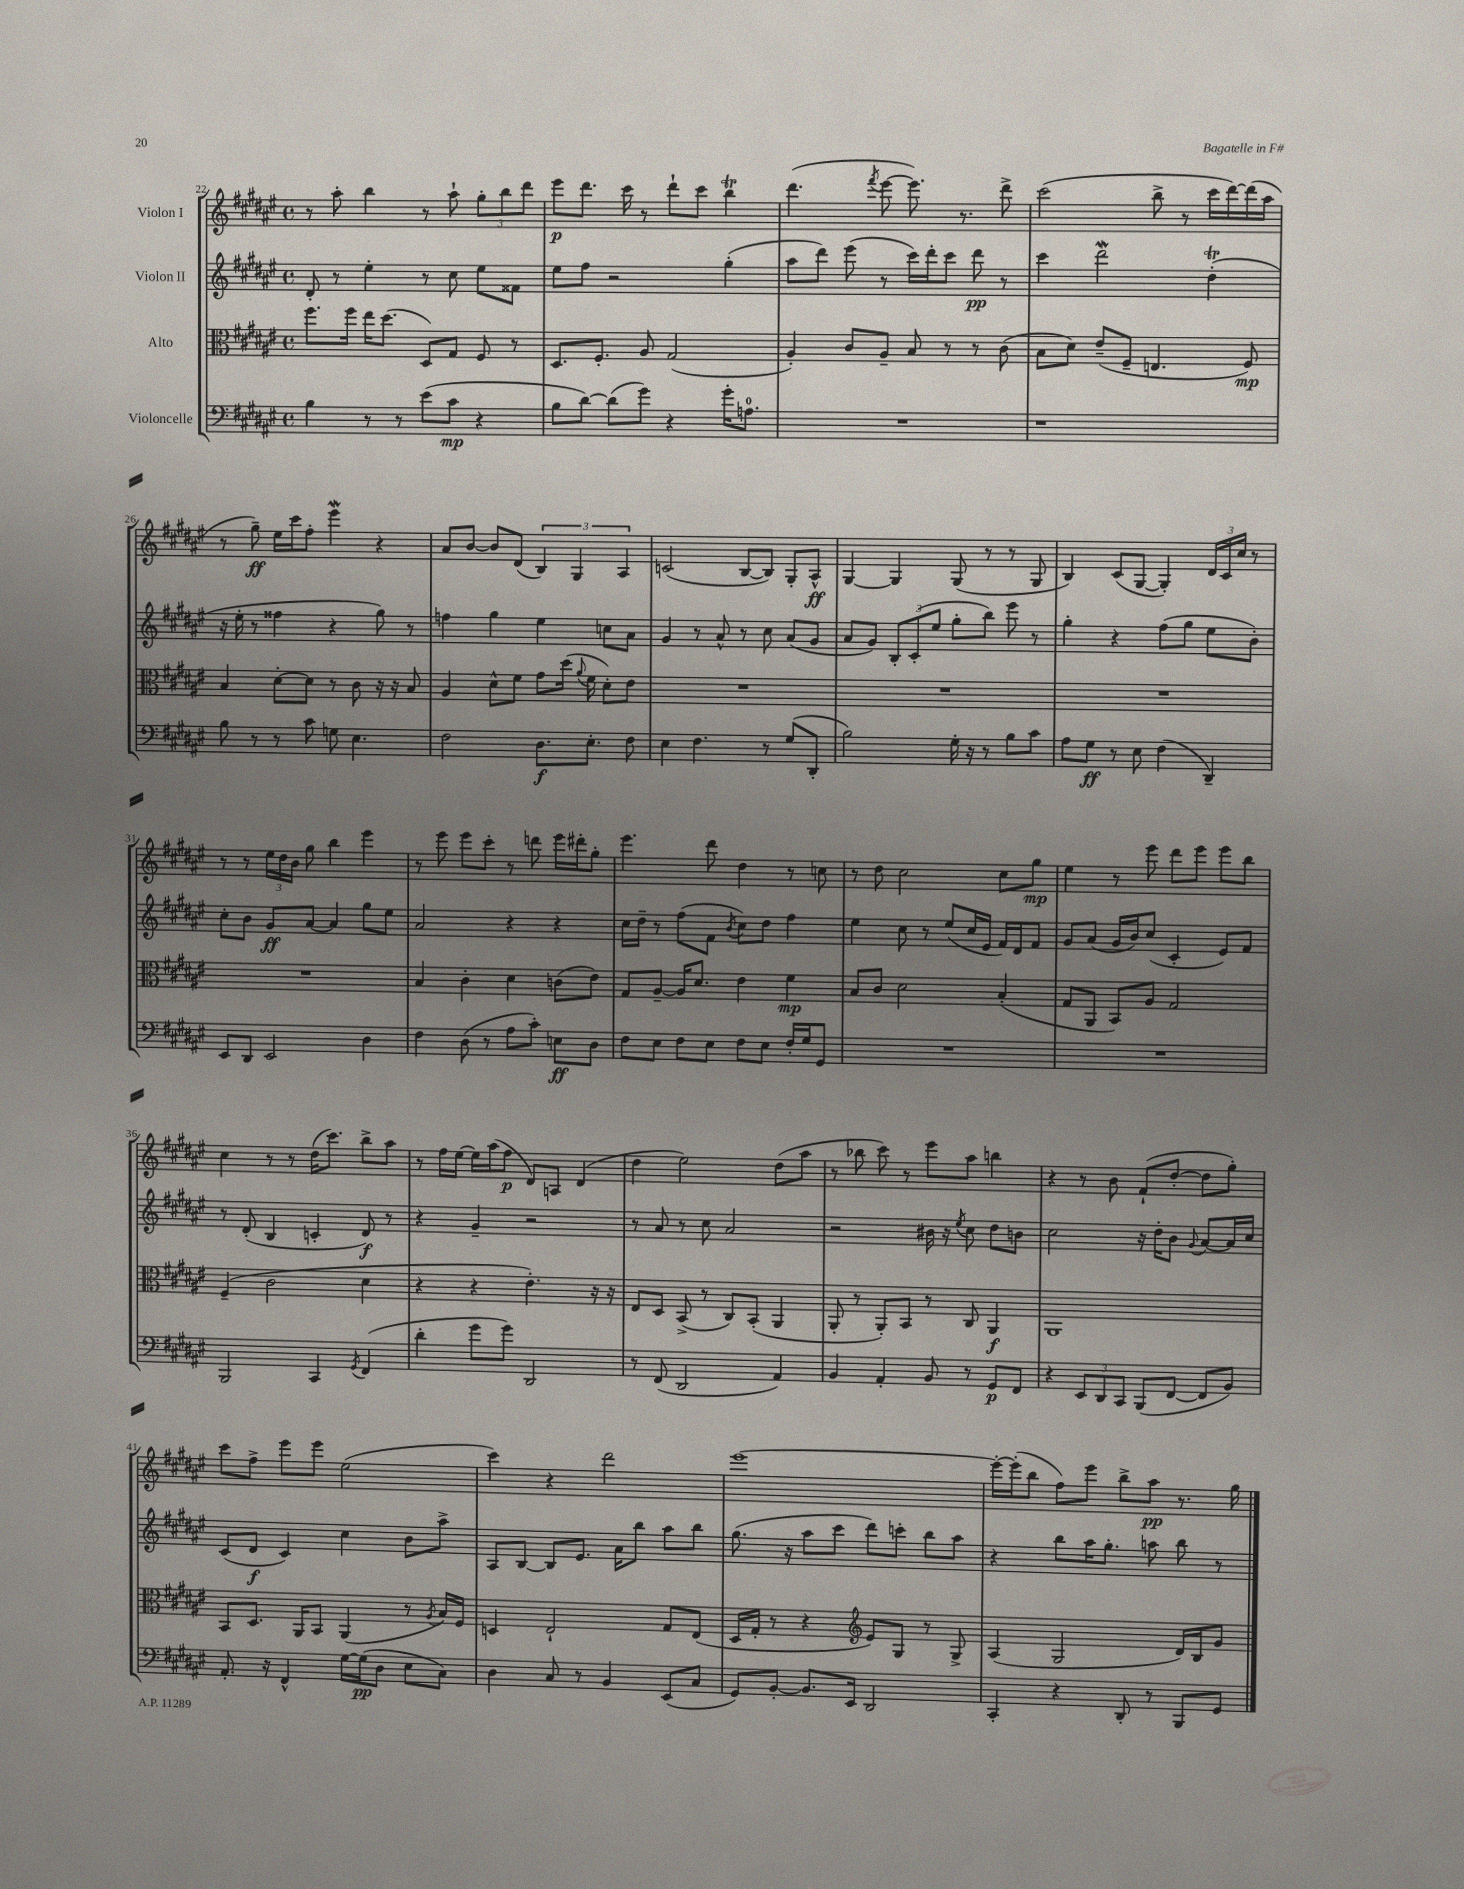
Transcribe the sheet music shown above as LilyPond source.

<<
\new StaffGroup <<
\new Staff = "s0" \with { instrumentName = "Violon I" } {
    \clef treble \key fis \major \defaultTimeSignature \time 4/4
    \autoBeamOff r8 ais''8-. b''4 r8 ais''8-! \tuplet 3/2 { gis''8[-. b''8 dis'''8] } |
    eis'''8[\p dis'''8.] cis'''16 r8 dis'''8[-! cis'''8] b''4\trill |
    dis'''4.( \acciaccatura { fis'''8 } eis'''8~ eis'''8.) r8. dis'''8-> |
    cis'''2( b''8-> r8 cis'''16[ dis'''16~) dis'''16( ais''16] |
    r8 gis''8--\ff) eis''16[ cis'''16 fis''8]-. eis'''4\mordent r4 |
    ais'8[ b'8]~ b'8[ dis'8]( \tuplet 3/2 { b4) gis4 ais4 } |
    c'2( b8[~ b8]) gis8[-. ais8]-^\ff |
    gis4~ gis4 gis8( r8 r8 gis8 |
    b4) cis'8[( gis8]~ gis4-.) \tuplet 3/2 { dis'16[ cis'16 cis''16] } r8 |
    r8 r8 \tuplet 3/2 { eis''16[ dis''16 b'16] } gis''8 b''4 eis'''4 |
    r8 eis'''8 eis'''8[ cis'''8]-. r8 d'''8 eis'''16[ dis'''16-. gis''8]-. |
    eis'''4. dis'''8 dis''4 r8 c''8 |
    r8 dis''8 cis''2 cis''8[ gis''8]\mp |
    eis''4 r8 eis'''8 dis'''8[ eis'''8] eis'''8[ b''8] |
    cis''4 r8 r8 dis''16[( cis'''8.]) b''8[-> ais''8] |
    r8 fis''16[ eis''16]~ eis''16[ ais''16( fis''8]\p dis'8[) a8] dis'4( |
    dis''4 eis''2) dis''8[( ais''8] |
    r8 bes''8 cis'''8) r8 eis'''8[ ais''8] b''4 |
    r4 r8 b'8 fis'8[-!( dis''8]~-. dis''8[ gis''8]-.) |
    cis'''8[ fis''8]-> eis'''8[ eis'''8] eis''2( |
    cis'''4) r4 dis'''2 |
    eis'''1~ |
    eis'''16[~-. eis'''16-.( b''8] fis''8[) eis'''8] b''8[-> ais''8]\pp r8. gis''16 \bar "|." |
}
\new Staff = "s1" \with { instrumentName = "Violon II" } {
    \clef treble \key fis \major \defaultTimeSignature \time 4/4
    \autoBeamOff dis'8-. r8 eis''4-. r8 cis''8 eis''8[ fisis'8] |
    eis''8[ fis''8] r2 gis''4-.( |
    ais''8[ dis'''8]) eis'''8( r8 cis'''16[) dis'''16-. cis'''8] dis'''8\pp r8 |
    cis'''4 dis'''2\mordent dis''4-.\trill( |
    r16 eis''16-. r8 fisis''4 r4 gis''8) r8 |
    f''4 gis''4 eis''4 c''8[ ais'8] |
    gis'4 r8 ais'8-^ r8 cis''8 ais'8[( gis'8] |
    ais'8[ gis'8]) \tuplet 3/2 { b8[-. cis'8-.( eis''8] } gis''8[-. b''8]) eis'''8 r8 |
    gis''4-. r4 fis''8[( gis''8] eis''8[ b'8]-.) |
    cis''8[-. b'8] gis'8[\ff ais'8]~ ais'4 gis''8[ eis''8] |
    ais'2 r4 r4 |
    cis''16[ dis''16]-- r8 fis''8[( fis'8] \acciaccatura { b'8 } cis''8[) dis''8] fis''4 |
    eis''4 cis''8 r8 eis''8[( cis''16 eis'16] fis'16[) dis'16 fis'8] |
    gis'8[ ais'8]( gis'16[ b'16) cis''8]( cis'4-. eis'8[) fis'8] |
    r8 dis'8-.( b4 c'4-. dis'8\f) r8 |
    r4 gis'4-- r2 |
    r8 ais'8 r8 cis''8 ais'2 |
    r2 bis'16 r16 \acciaccatura { eis''8 } cis''8 dis''8[ b'8] |
    cis''2 r16 dis''16[-. b'8] \appoggiatura { gis'8 } ais'8[~ ais'16 cis''16] |
    cis'8[( dis'8]\f cis'4) cis''4 b'8[ ais''8]-> |
    ais8[ b8]~ b8[ eis'8.] ais'16[ b''8] ais''8[ b''8] |
    gis''8.( r16 ais''8[ cis'''8] dis'''8[) c'''8]-. b''8[ ais''8] |
    r4 b''8[ ais''16 gis''8.]-. a''8 b''8 r8 \bar "|." |
}
\new Staff = "s2" \with { instrumentName = "Alto" } {
    \clef alto \key fis \major \defaultTimeSignature \time 4/4
    \autoBeamOff fis''8.[ fis''16] eis''16[ dis''8.]( dis8[) gis8] fis8 r8 |
    dis8.[ fis8.]-. ais8 gis2( |
    ais4-.) cis'8[ ais8]-- b8 r8 r8 cis'8( |
    b8[ dis'8]) eis'8[--( fis8]-- e4. fis8\mp) |
    b4 dis'8[~-. dis'8] r8 cis'8 r16 r16 b8 |
    ais4 dis'8[-^ fis'8] gis'8[ dis''16]( \appoggiatura { ais'8 } fis'16 dis'8[-.) eis'8] |
    R1 |
    R1 |
    R1 |
    R1 |
    b4 cis'4-. dis'4 c'8[( eis'8]) |
    gis8[ ais8]~-- ais16[ dis'8.] eis'4 fis'4\mp |
    b8[ cis'8] dis'2 b4-.( |
    gis8[ ais,8] b,8[) ais8] gis2 |
    fis4--( cis'2 dis'4 |
    r4 r4 eis'4.-.) r16 r16 |
    eis8[ dis8] b,8->( r8 cis8[) b,8]-.( ais,4 |
    ais,8-. r8 ais,8[-.) b,8] r8 cis8 ais,4\f |
    ais,1 |
    b,8[ dis8.] ais,16[ b,8] ais,4( r8 \acciaccatura { ais8 } b16[) fis16] |
    d4 eis2-! gis8[ eis8]( |
    dis16[ gis16]-. r8 r4 \clef treble eis'8[) gis8] r8 gis8-> |
    ais4( gis2 dis'16[) b16 gis'8] \bar "|." |
}
\new Staff = "s3" \with { instrumentName = "Violoncelle" } {
    \clef bass \key fis \major \defaultTimeSignature \time 4/4
    \autoBeamOff b4 r8 r8 eis'8[( cis'8]\mp r4 |
    b8[ dis'8]~) dis'8[( gis'8]) r4 gis'16[-. a8.]-0 |
    R1 |
    r1 |
    b8 r8 r8 cis'8 g8 eis4. |
    fis2 dis8.[\f eis8.]-. fis8 |
    eis4 fis4. r8 gis8[( dis,8]-. |
    b2) gis16-. r16 r8 b8[ cis'8] |
    ais8[ gis8]\ff r8 eis8 fis4( dis,4--) |
    eis,8[ dis,8] eis,2 dis4 |
    fis4 dis8( r8 ais8[ cis'8]-.) e8[\ff dis8] |
    fis8[ eis8] fis8[ eis8] fis8[ eis8] fis16[-. gis16 gis,8] |
    R1 |
    R1 |
    b,,2 cis,4 \acciaccatura { gis,8 } fis,4( |
    dis'4-. gis'8[ gis'8]) dis,2 |
    r8 fis,8( dis,2 ais,4) |
    b,4 ais,4-. b,8 r8 gis,8[\p fis,8] |
    r4 \tuplet 3/2 { eis,8[ dis,8 cis,8] } b,,8[( fis,8]~ fis,8[ b,8]) |
    ais,8.-. r16 fis,4-^ gis16[~ gis16\pp( dis8] eis8[ cis8]) |
    dis4 cis8 r8 b,4 eis,8[( cis8] |
    gis,8[) b,8]~-. b,8.[ eis,16] dis,2 |
    cis,4-. r4 dis,8-. r8 b,,8[ gis,8] \bar "|." |
}
>>
>>
\layout { \context { \Score currentBarNumber = #22 } }
